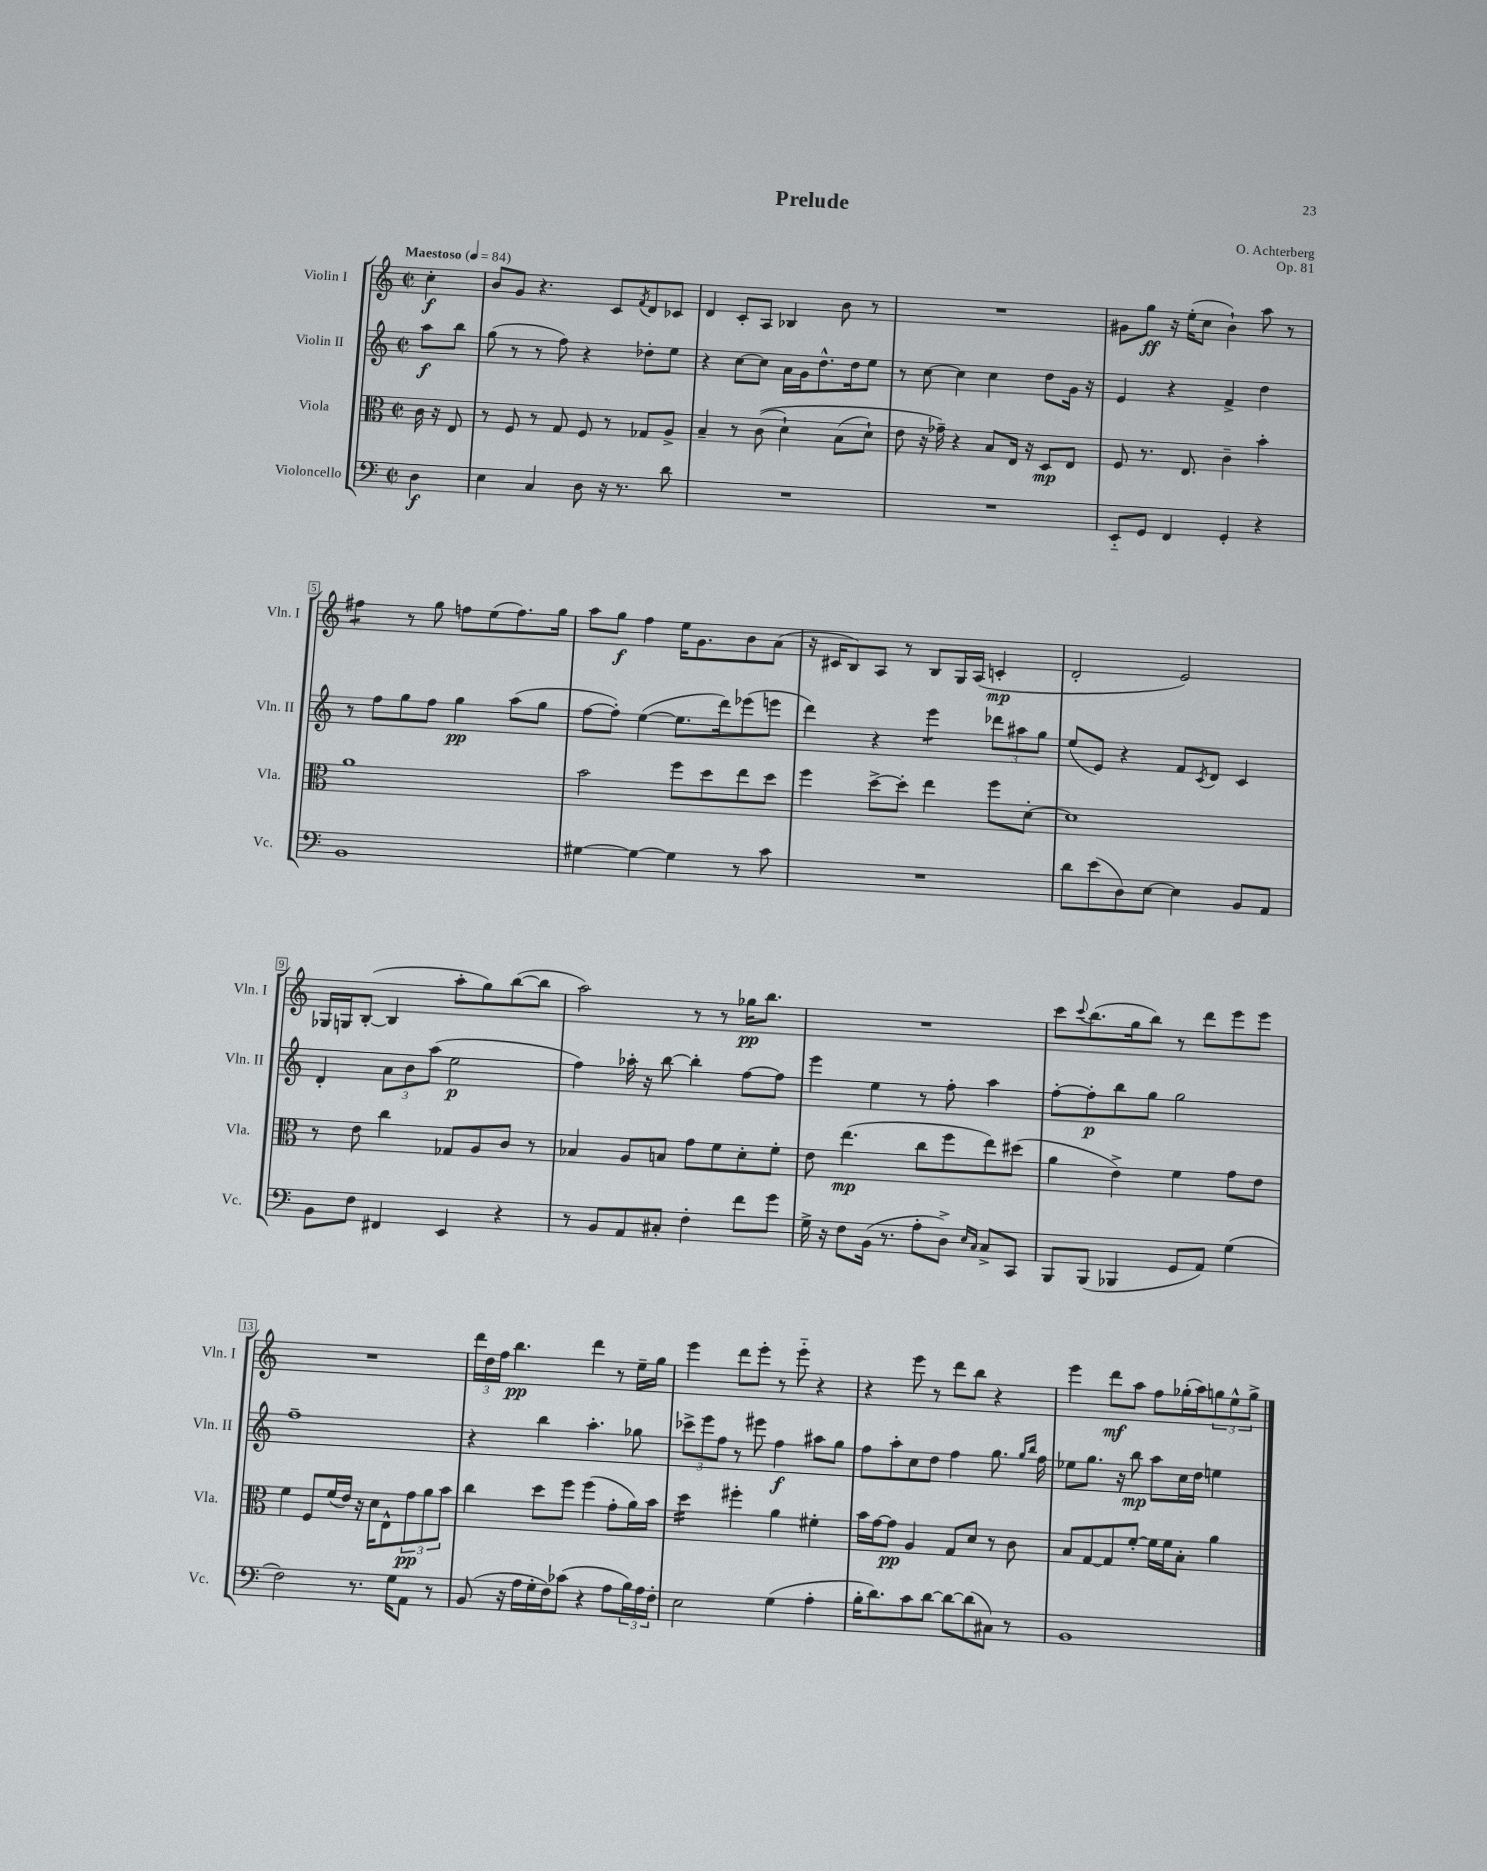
\header { title = "Prelude" composer = "O. Achterberg" opus = "Op. 81" }
<<
\new StaffGroup <<
\new Staff = "s0" \with { instrumentName = "Violin I" shortInstrumentName = "Vln. I" } {
    \clef treble \key c \major \defaultTimeSignature \time 2/2 \partial 4 \tempo "Maestoso" 4 = 84
    c''4-.\f |
    b'8 g'8 r4. c'8 \acciaccatura { f'8 } d'8 ces'8 |
    d'4 c'8-. a8 bes4 b'8 r8 |
    R1 |
    gis'8 g''8\ff r16 e''16-.( c''8 b'4-!) a''8 r8 |
    fis''4:8 r8 g''8 f''8 e''8( f''8.) g''16 |
    a''8 g''8\f f''4 e''16 g'8. b'8 a'8( |
    r16 cis'16 b8) a8 r8 b8 g16 a16( c'4-.\mp |
    d'2-. e'2) |
    ges16 g16 b8~-.( b4 a''8-. g''8) b''8~( b''8 |
    a''2) r8 r8 ges''16\pp b''8. |
    R1 |
    c'''8 \appoggiatura { c'''8 } b''8.( g''16 b''8) r8 d'''8 e'''8 e'''8 |
    R1 |
    \tuplet 3/2 { d'''16 d''16 f''16 } b''4.\pp d'''4 r8 e''16-- g''16 |
    e'''4 d'''8 e'''8-. r8 e'''8-_ r4 |
    r4 e'''8 r8 d'''8 b''8 r4 |
    e'''4 d'''8\mf a''8 f''8 ges''16-.( a''16) \tuplet 3/2 { g''8 e''8-^ g''8-> } \bar "|." |
}
\new Staff = "s1" \with { instrumentName = "Violin II" shortInstrumentName = "Vln. II" } {
    \clef treble \key c \major \defaultTimeSignature \time 2/2 \partial 4
    a''8\f b''8 |
    g''8( r8 r8 f''8) r4 des''8-. e''8 |
    r4 c''8~ c''8 a'16 g'16 d''8.-^ d''16 e''8 |
    r8 c''8~ c''4 c''4 d''8 g'16 r16 |
    e'4 r4 f'4-> d''4 |
    r8 f''8 g''8 f''8 g''4\pp a''8( g''8 |
    f''8~ f''8-.) e''4~( e''8. d'''16) ees'''8( e'''8 |
    d'''4) r4 e'''4:8 \tuplet 3/2 { des'''8 ais''8 g''8 } |
    e''8( e'8) r4 f'8 \acciaccatura { c'8 } d'8 c'4 |
    d'4-. \tuplet 3/2 { a'8 b'8 a''8( } e''2\p |
    f''4) aes''16-. r16 b''8~ b''4-. f''8~ f''8 |
    e'''4 e''4 r8 f''8-. a''4 |
    f''8~-. f''8-.\p b''8 g''8 g''2 |
    f''1-- |
    r4 b''4 a''4.-. ges''8 |
    \tuplet 3/2 { ces'''8-> e'''8 f''8 } r8 eis'''8 f''4\f ais''8 g''8 |
    f''8 a''8-. c''8 d''8 f''4 g''8. \grace { g''16 b''16 } f''16 |
    ees''8 g''8. r16 b''8\mp a''8 c''16 d''16 e''4 \bar "|." |
}
\new Staff = "s2" \with { instrumentName = "Viola" shortInstrumentName = "Vla." } {
    \clef alto \key c \major \defaultTimeSignature \time 2/2 \partial 4
    c'16 r16 e8 |
    r8 f8 r8 g8 f8 r8 ges8 a8-> |
    b4-- r8 c'8(\( d'4-!) b8( d'8-!) |
    e'8 r16 ges'16--\) r4 b8 e16 r16 d8\mp e8 |
    f8 r8. e8. c'4-- b'4-. |
    a'1 |
    b'2 f''8 d''8 e''8 d''8 |
    f''4 d''8~-> d''8-. e''4 f''8 d'8~-. |
    d'1 |
    r8 e'8 c''4 ges8 a8 c'8 r8 |
    bes4 a8 b8 g'8 f'8 d'8-. f'8-. |
    e'8 e''4.\mp( c''8 f''8 e''8) dis''8( |
    a'4 e'4->) f'4 g'8 e'8 |
    f'4 f8 f'16( e'16) r16 d'16 e8-^ \tuplet 3/2 { g'8\pp a'8 b'8 } |
    c''4 d''8 f''8 f''4( g'8-. a'16) b'16 |
    d''4:16 fis''4-. a'4 fis'4-. |
    b'16 g'16~ g'8\pp a4 g8 d'8 r8 c'8 |
    b8 g8~ g8 f'8~-. f'16 f'16 b8-. a'4 \bar "|." |
}
\new Staff = "s3" \with { instrumentName = "Violoncello" shortInstrumentName = "Vc." } {
    \clef bass \key c \major \defaultTimeSignature \time 2/2 \partial 4
    d4\f |
    e4 c4 d8 r16 r8. d'8 |
    R1 |
    R1 |
    e,8-_ g,8 f,4 g,4-. r4 |
    b,1 |
    gis4~ gis4~ gis4 r8 c'8 |
    R1 |
    d'8 e'8( d8) e8~ e4 b,8 a,8 |
    b,8 f8 fis,4 e,4 r4 |
    r8 b,8 a,8 cis8-. f4-. f'8 g'8 |
    g16-> r16 f8 b,16( r8. a8-. d8->) \grace { e16 c16 } c8-> c,8 |
    b,,8 b,,8( bes,,4 g,8 a,8) g4( |
    f2) r8. g16 a,8 r8 |
    b,8( r16 a16 g16-. f16) ces'8( r4 a8 \tuplet 3/2 { b16) a16 f16-. } |
    e2 g4( a4-. |
    b16-. d'8.) c'8 d'8~ d'8~ d'8( cis8) r8 |
    b,1 \bar "|." |
}
>>
>>
\layout { \context { \Score \override BarNumber.stencil = #(make-stencil-boxer 0.1 0.3 ly:text-interface::print) } }
